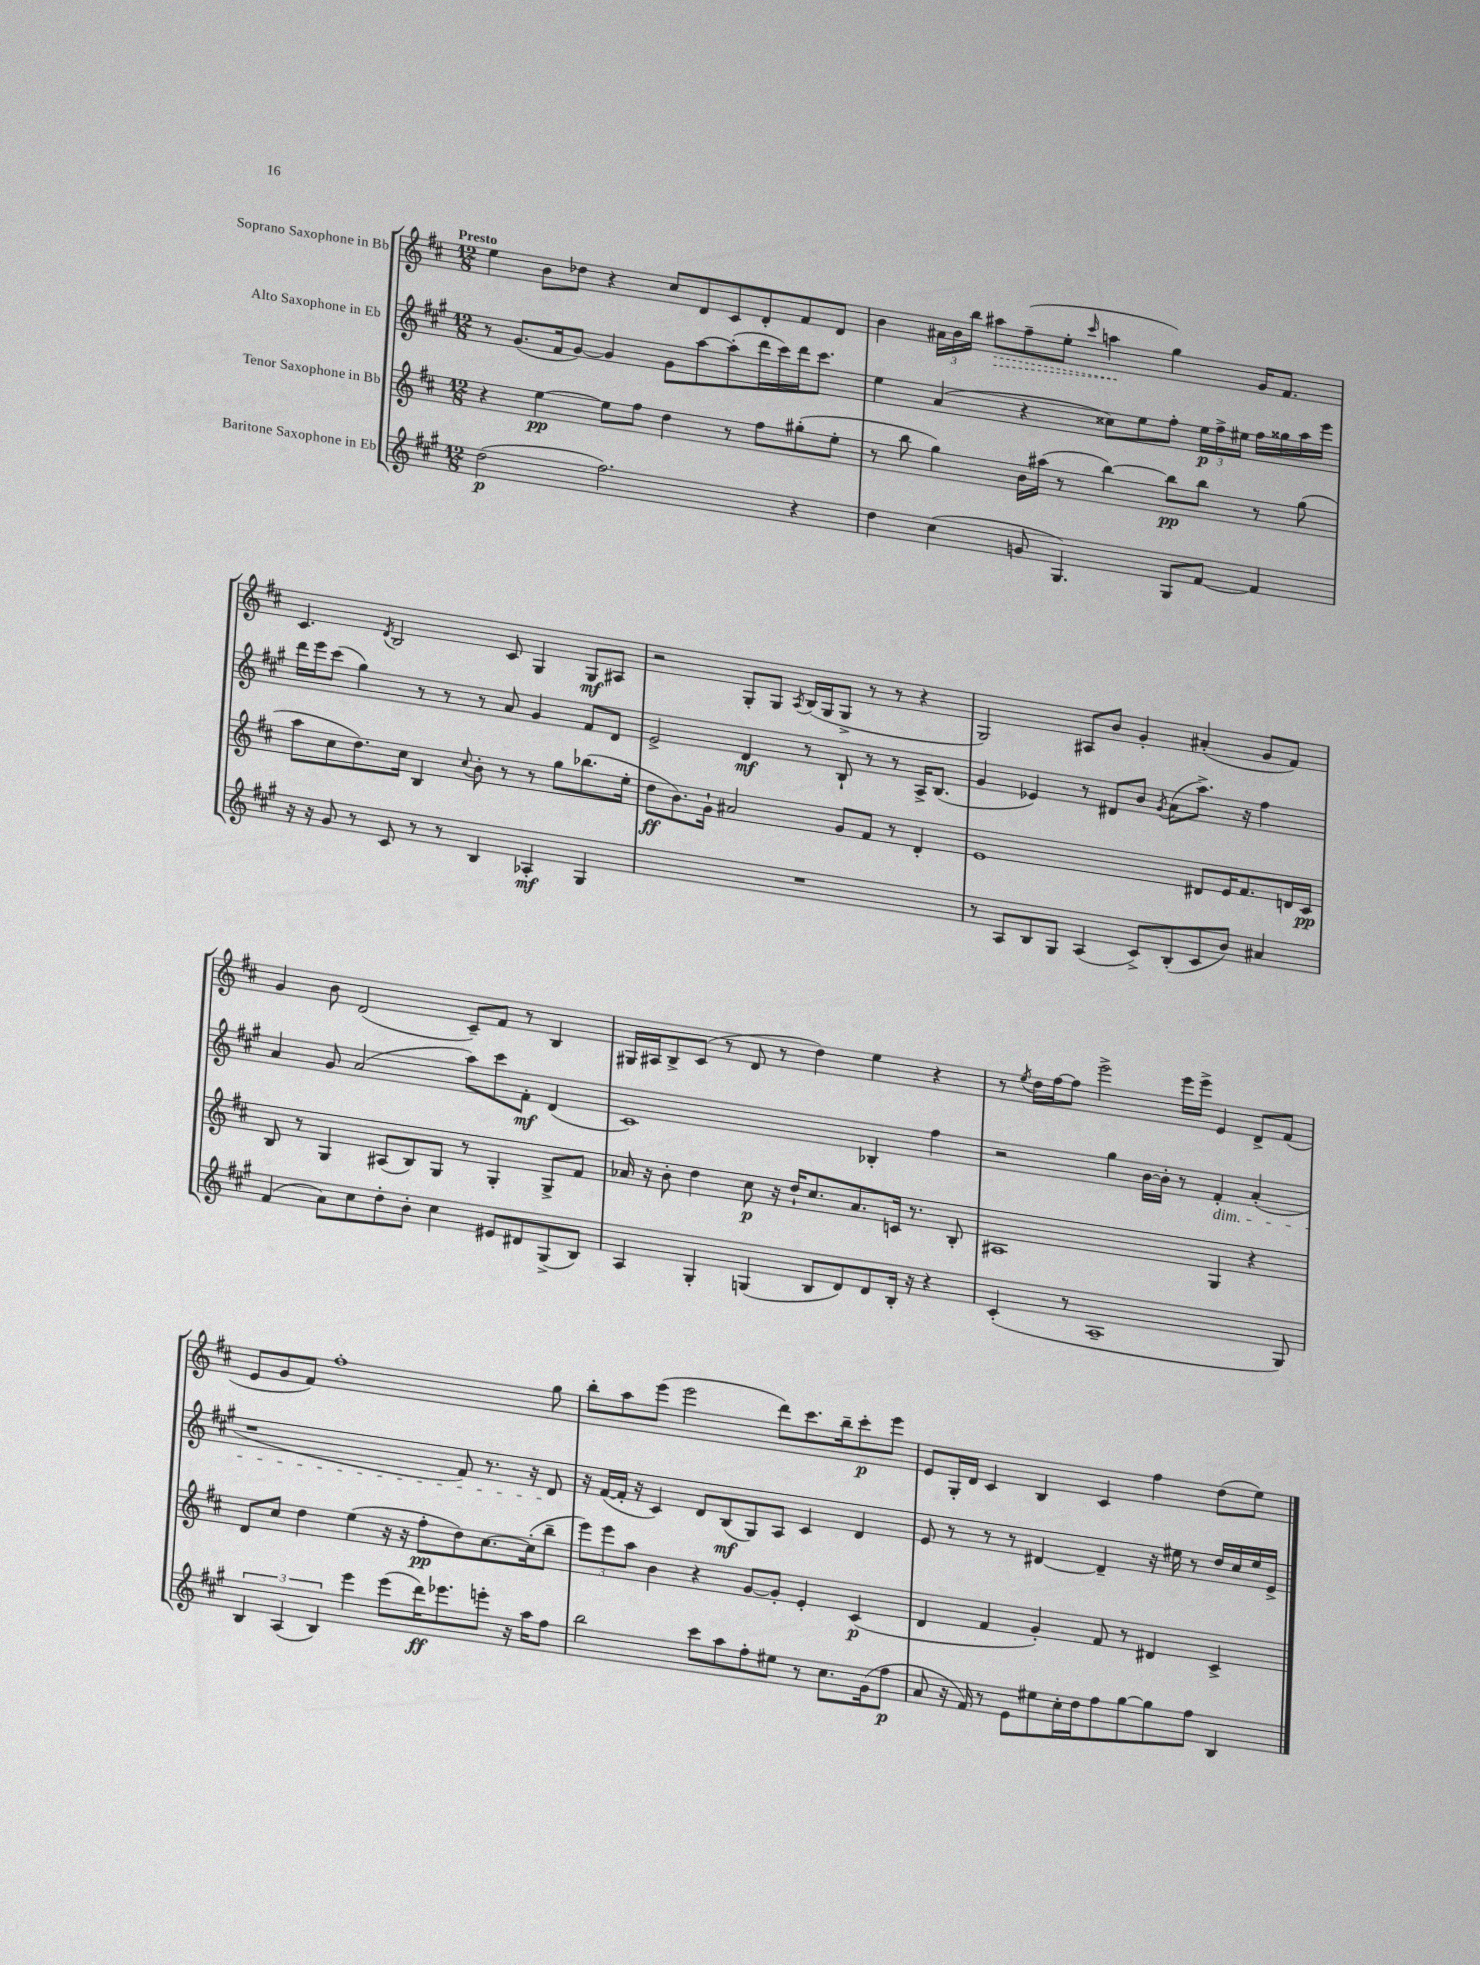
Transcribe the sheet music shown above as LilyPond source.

<<
\new StaffGroup <<
\new Staff = "s0" \with { instrumentName = "Soprano Saxophone in Bb" } {
    \clef treble \key d \major \numericTimeSignature \time 12/8 \tempo "Presto"
    \autoBeamOff e''4 b'8[ des''8] r4 cis''8[ d'8 cis'8 d'8-. fis'8 d'8] |
    b'4 \tuplet 3/2 { ais'16[ b'16 b''16] } \once \override Hairpin.style = #'dashed-line ais''8[\> fis''8--( e''8]-. \grace { cis'''16 } a''4\! g''4) g'16[ fis'8.] |
    cis'4. \acciaccatura { d'8 } b2 cis'8 g4 g8[\mf ais8] |
    r2 g8[-. g8] \acciaccatura { a8 } b16[( g16 g8]-> r8 r8 r4 |
    g2) ais8[ b'8] g'4-. ais'4-.( g'8[ fis'8]) |
    g'4 b'8 d'2( cis'8[--) fis'8] r8 b4 |
    gis16[ ais16 b8-> cis'8]( r8 d'8 r8 d''4) e''4 r4 |
    r8 \acciaccatura { e''8 } d''16[ fis''16~ fis''8] e'''2-> e'''16[ e'''16]-> e'4 d'8[-> fis'8]( |
    e'8[ g'8 fis'8]) fis''1-. g''8 |
    b''8[-. a''8 e'''8]( e'''2 d'''8[) cis'''8. b''16-- cis'''8-.\p e'''8] |
    e'8[ g16-. d'16] cis'4 b4 cis'4 fis''4 d''8[( e''8]) \bar "|." |
}
\new Staff = "s1" \with { instrumentName = "Alto Saxophone in Eb" } {
    \clef treble \key a \major \numericTimeSignature \time 12/8
    \autoBeamOff r8 gis'8.[( fis'16 gis'8]~) gis'4 gis'8[ a''8~ a''8-.( d'''16 cis'''16) d'''16 cis'''8.] |
    e''4 a'4( r4 cisis''8[) e''8 fis''8]-. \tuplet 3/2 { e''16[\p fis''16-> eis''16] } fis''16[ gisis''16 a''16 e'''16] |
    d'''16[ e'''16 cis'''8]( gis''4) r8 r8 r8 a'8 gis'4 fis'8[ d'8] |
    e'2-> d'4\mf r8 b8-! r8 r8 a16[-> b8.]( |
    gis'4 ees'4) r8 dis'8[ b'8] \acciaccatura { gis'8 } a'8[( a''8.]->) r16 fis''4 |
    a'4 gis'8 a'2( a''8[) cis'''8 fis'8]-.\mf d'4( |
    cis'1) bes4-. fis''4 |
    r2 gis''4 b'16[~ b'16]-. r8 fis'4-.\dim a'4-.( |
    r1 fis'8) r8. r16 d'8\! |
    r16 fis'16[~( fis'16]-. r16 cis'4) d'8[ b8\mf( gis8) a8] cis'4 d'4 |
    e'8 r8 r8 r8 dis'4~ dis'4-- r16 eis''16 r8 d''16[ cis''16 eis''16 e'16]-> \bar "|." |
}
\new Staff = "s2" \with { instrumentName = "Tenor Saxophone in Bb" } {
    \clef treble \key d \major \numericTimeSignature \time 12/8
    \autoBeamOff r4 e''4~\pp e''8[ fis''8] d''4 r8 fis''8[ gis''8-.( e''8]-. |
    r8 b''8 g''4) b'16[ ais''16]( r8 b''4~) b''8[\pp b''8] r8 g''8( |
    a''8[ cis''8 d''8.) cis''16] b4 \appoggiatura { cis''8 } b'8-. r8 r8 g''8[ bes''8.( e''16]-. |
    d''8[\ff b'8.) g'16]-! ais'2 g'8[ fis'8] r8 d'4-. |
    e'1 dis'8[ e'16 fis'8. d'16 cis'16]\pp |
    b8 r8 g4 ais8[( b8) g8] r8 g4-. g8[-> fis'8] |
    aes'16 r16 b'8-. d''4 cis''8\p r16 d''16[-! cis''8. aes'8. c'16] r8. b8-. |
    ais1 g4 r4 |
    d'8[ cis''8] d''4 e''4( r16 r16 fis''8[-.\pp d''8) cis''8.~ cis''16-.( b''8]-- |
    \tuplet 3/2 { e'''8[) e'''8 a''8] } b'4 r4 g'8[~ g'8]-. e'4-. cis'4\p( |
    d'4 fis'4 g'4-.) fis'8 r8 dis'4 cis'4-> \bar "|." |
}
\new Staff = "s3" \with { instrumentName = "Baritone Saxophone in Eb" } {
    \clef treble \key a \major \numericTimeSignature \time 12/8
    \autoBeamOff d''2\p( fis''2.) r4 |
    d''4 cis''4( g'8 gis4.) gis8[ fis'8]~ fis'4 |
    r16 r16 gis'8 r8 cis'8 r8 r8 b4 aes4-.\mf gis4 |
    R1. |
    r8 a8[ b8 gis8] a4( cis'8[->) b8-.( cis'8 b'8]) ais'4 |
    fis'4( a'8[) cis''8 d''8-. b'8]-. cis''4 eis'8[ dis'8 gis8->( b8]) |
    a4 gis4-. g4( b8[ d'8) d'8 b16]-. r16 r4 |
    cis'4-.( r8 a1-- gis8) |
    \tuplet 3/2 { b4 a4( b4) } e'''4 e'''8[( d'''16\ff) ees'''8. e'''8]-. r16 a''16[ fis''8] |
    b''2 cis'''8[ a''8 fis''8-. eis''8] r8 cis''8.[ gis'16( fis''8]\p |
    a'8 r16 fis'16) r8 e'8[ eis''8 cis''16-. d''16 fis''8 gis''8~ gis''8 fis''8] b4 \bar "|." |
}
>>
>>
\layout { \context { \Score \remove "Bar_number_engraver" } }
